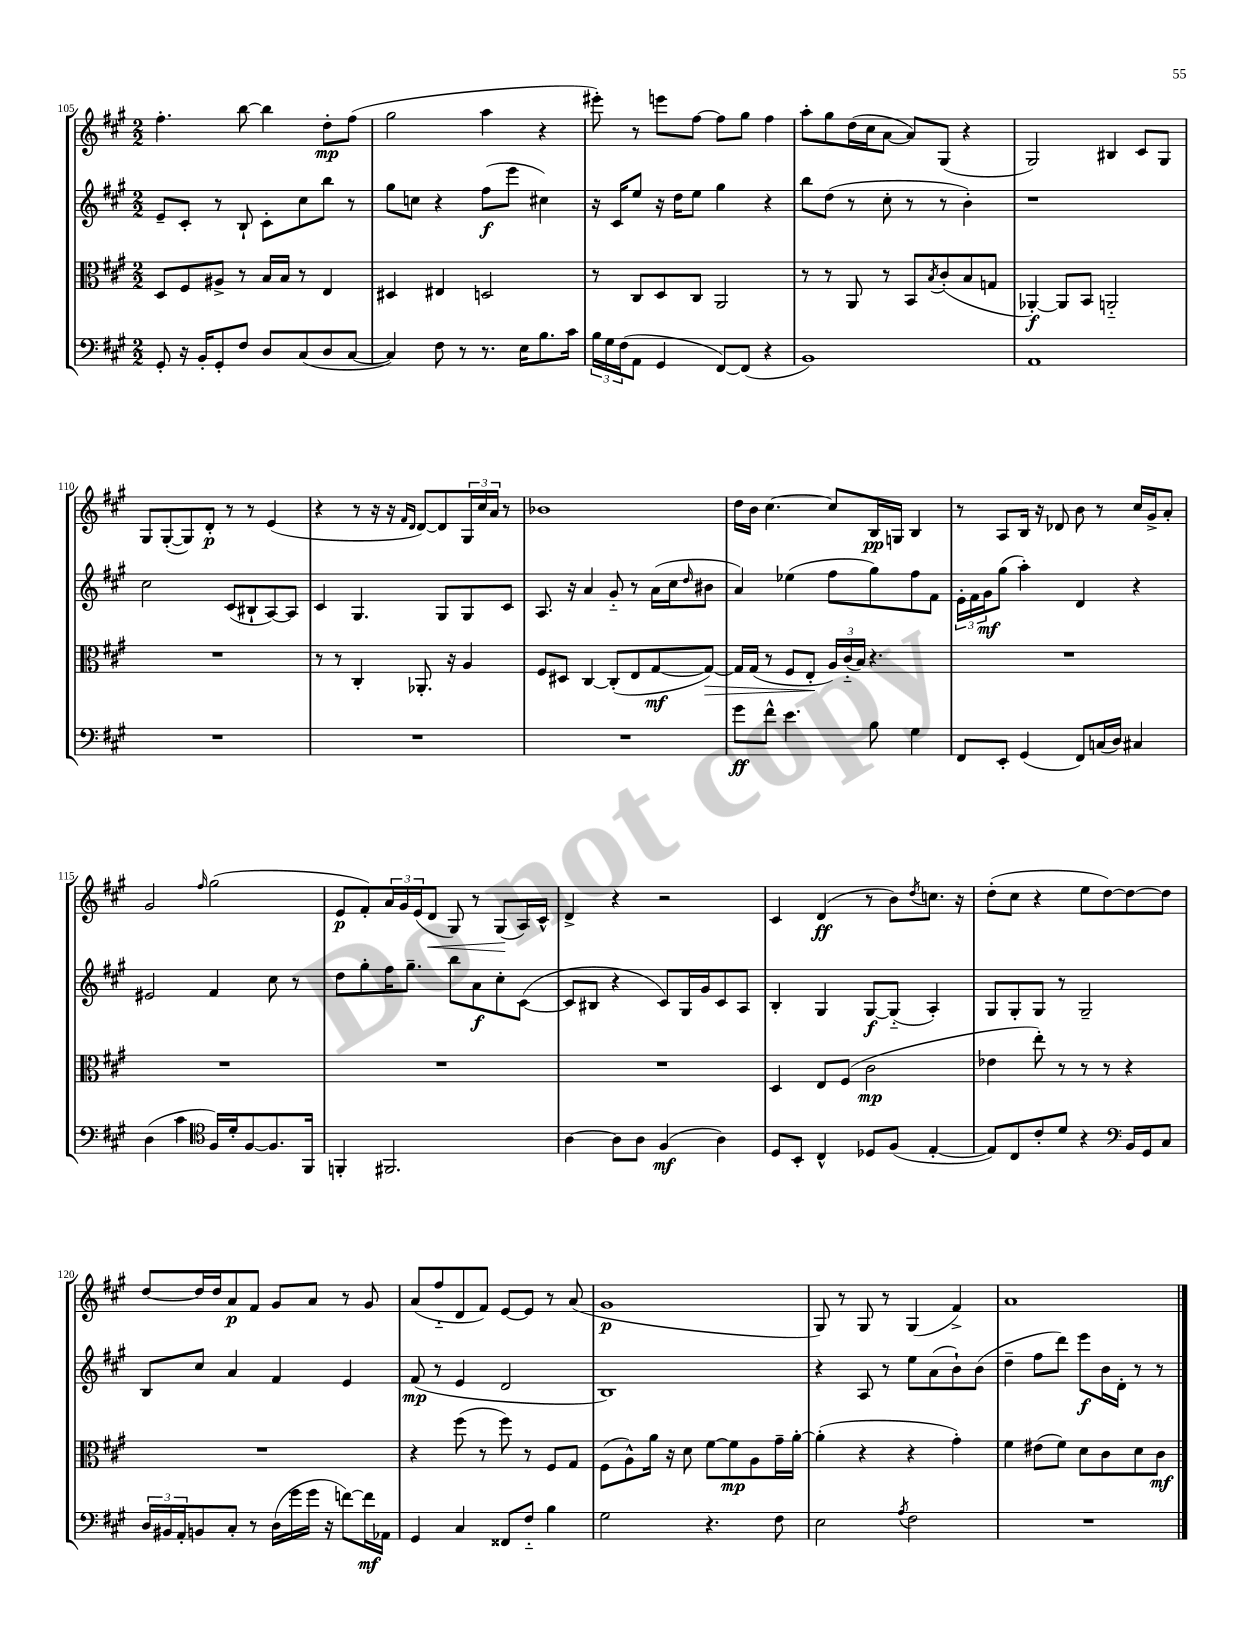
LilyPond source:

<<
\new StaffGroup <<
\new Staff = "s0" {
    \clef treble \key a \major \numericTimeSignature \time 2/2
    fis''4.-. b''8~ b''4 d''8-.\mp fis''8( |
    gis''2 a''4 r4 |
    eis'''8-.) r8 e'''8 fis''8~ fis''8 gis''8 fis''4 |
    a''8-. gis''8 d''16( cis''16 a'8~ a'8) gis8( r4 |
    gis2) bis4 cis'8 gis8 |
    gis8 gis8~-.( gis8) d'8-.\p r8 r8 e'4( |
    r4 r8 r16 r16 \grace { fis'16 d'16 } d'8~) d'8 \tuplet 3/2 { gis16 cis''16 a'16 } r8 |
    bes'1 |
    d''16 b'16 cis''4.~ cis''8 b16\pp g16 b4 |
    r8 a8 b16 r16 des'8 b'8 r8 cis''16 gis'16-> a'8-. |
    gis'2 \grace { fis''16 } gis''2( |
    e'8\p fis'8-.) \tuplet 3/2 { a'16 gis'16 e'16( } d'8\< gis8) r8 gis8\!( a16) cis'16-^ |
    d'4-> r4 r2 |
    cis'4 d'4\ff( r8 b'8) \acciaccatura { d''8 } c''8. r16 |
    d''8-.( cis''8 r4 e''8 d''8~) d''8~ d''8 |
    d''8~ d''16 d''16 a'8\p fis'8 gis'8 a'8 r8 gis'8 |
    a'8( fis''8-_ d'8 fis'8) e'8~ e'8 r8 a'8( |
    gis'1\p |
    gis8) r8 gis8 r8 gis4( fis'4->) |
    a'1 \bar "|." |
}
\new Staff = "s1" {
    \clef treble \key a \major \numericTimeSignature \time 2/2
    e'8-- cis'8-. r8 b8-! cis'8-. cis''8 b''8 r8 |
    gis''8 c''8 r4 fis''8\f( e'''8 cis''4) |
    r16 cis'16 e''8 r16 d''16 e''8 gis''4 r4 |
    b''8 d''8( r8 cis''8-. r8 r8 b'4-.) |
    r1 |
    cis''2 cis'8( bis8-! a8~) a8 |
    cis'4 gis4. gis8 gis8 cis'8 |
    a8. r16 a'4 gis'8-_ r8 a'16( cis''16 \grace { d''16 } bis'8 |
    a'4) ees''4( fis''8 gis''8) fis''8 fis'8 |
    \tuplet 3/2 { e'16-. fis'16 gis'16\mf } gis''8( a''4-.) d'4 r4 |
    eis'2 fis'4 cis''8 r8 |
    d''8 gis''8-. fis''16 gis''8.-- b''8 a'8\f cis''8-. cis'8~( |
    cis'8 bis8 r4 cis'8) gis16 gis'16 cis'8 a8 |
    b4-. gis4 gis8~\f gis8-_( a4-.) |
    gis8 gis8-. gis8 r8 gis2-- |
    b8 cis''8 a'4 fis'4 e'4 |
    fis'8\mp( r8 e'4 d'2 |
    b1) |
    r4 a8 r8 e''8 a'8( b'8-!) b'8( |
    d''4-- fis''8 d'''8) e'''8\f b'16 d'16-. r8 r8 \bar "|." |
}
\new Staff = "s2" {
    \clef alto \key a \major \numericTimeSignature \time 2/2
    d8 fis8 ais8-> r8 b16 b16 r8 e4 |
    dis4 eis4 d2 |
    r8 cis8 d8 cis8 a,2 |
    r8 r8 a,8 r8 b,8 \acciaccatura { b8 } cis'8-.( b8 g8 |
    aes,4~-.\f) aes,8 b,8 a,2-_ |
    R1 |
    r8 r8 cis4-. aes,8.-. r16 a4 |
    fis8 dis8 cis4~ cis8-.( e8 gis8~\mf gis8~\>) |
    gis16 gis16( r8 fis8 e8-.\! \tuplet 3/2 { a16) cis'16-_( b16) } r4. |
    R1 |
    R1 |
    R1 |
    R1 |
    d4 e8 fis8( cis'2\mp |
    ees'4 e''8-.) r8 r8 r8 r4 |
    R1 |
    r4 fis''8( r8 fis''8) r8 fis8 gis8 |
    fis8( a8-^) a'16 r16 d'8 fis'8~ fis'8\mp a8 gis'16-- a'16~-. |
    a'4-.( r4 r4 gis'4-.) |
    fis'4 eis'8( fis'8) d'8 cis'8 d'8 cis'8\mf \bar "|." |
}
\new Staff = "s3" {
    \clef bass \key a \major \numericTimeSignature \time 2/2
    gis,8-. r16 b,16-. gis,8-. fis8 d8 cis8( d8 cis8~ |
    cis4) fis8 r8 r8. e16 b8. cis'16 |
    \tuplet 3/2 { b16 gis16 fis16( } a,8 gis,4 fis,8~) fis,8( r4 |
    b,1) |
    a,1 |
    R1 |
    R1 |
    R1 |
    gis'8\ff fis'8-^ e'4. b8 gis4 |
    fis,8 e,8-. gis,4( fis,8) c16( d16) cis4 |
    d4( cis'4 \clef tenor fis16) d'16-. fis8~ fis8. fis,16 |
    f,4-. fis,2. |
    a4~ a8 a8 fis4\mf( a4) |
    d8 b,8-. cis4-^ des8 fis8( e4~-. |
    e8) cis8 cis'8-. d'8 r4 \clef bass b,16 gis,16 cis8 |
    \tuplet 3/2 { d16 bis,16 a,16-. } b,8 cis8-. r8 d16( gis'16 gis'16 r16 f'8~) f'16\mf aes,16 |
    gis,4 cis4 fisis,8 fis8-_ b4 |
    gis2 r4. fis8 |
    e2 \acciaccatura { a8 } fis2 |
    R1 \bar "|." |
}
>>
>>
\layout { \context { \Score currentBarNumber = #105 } }
